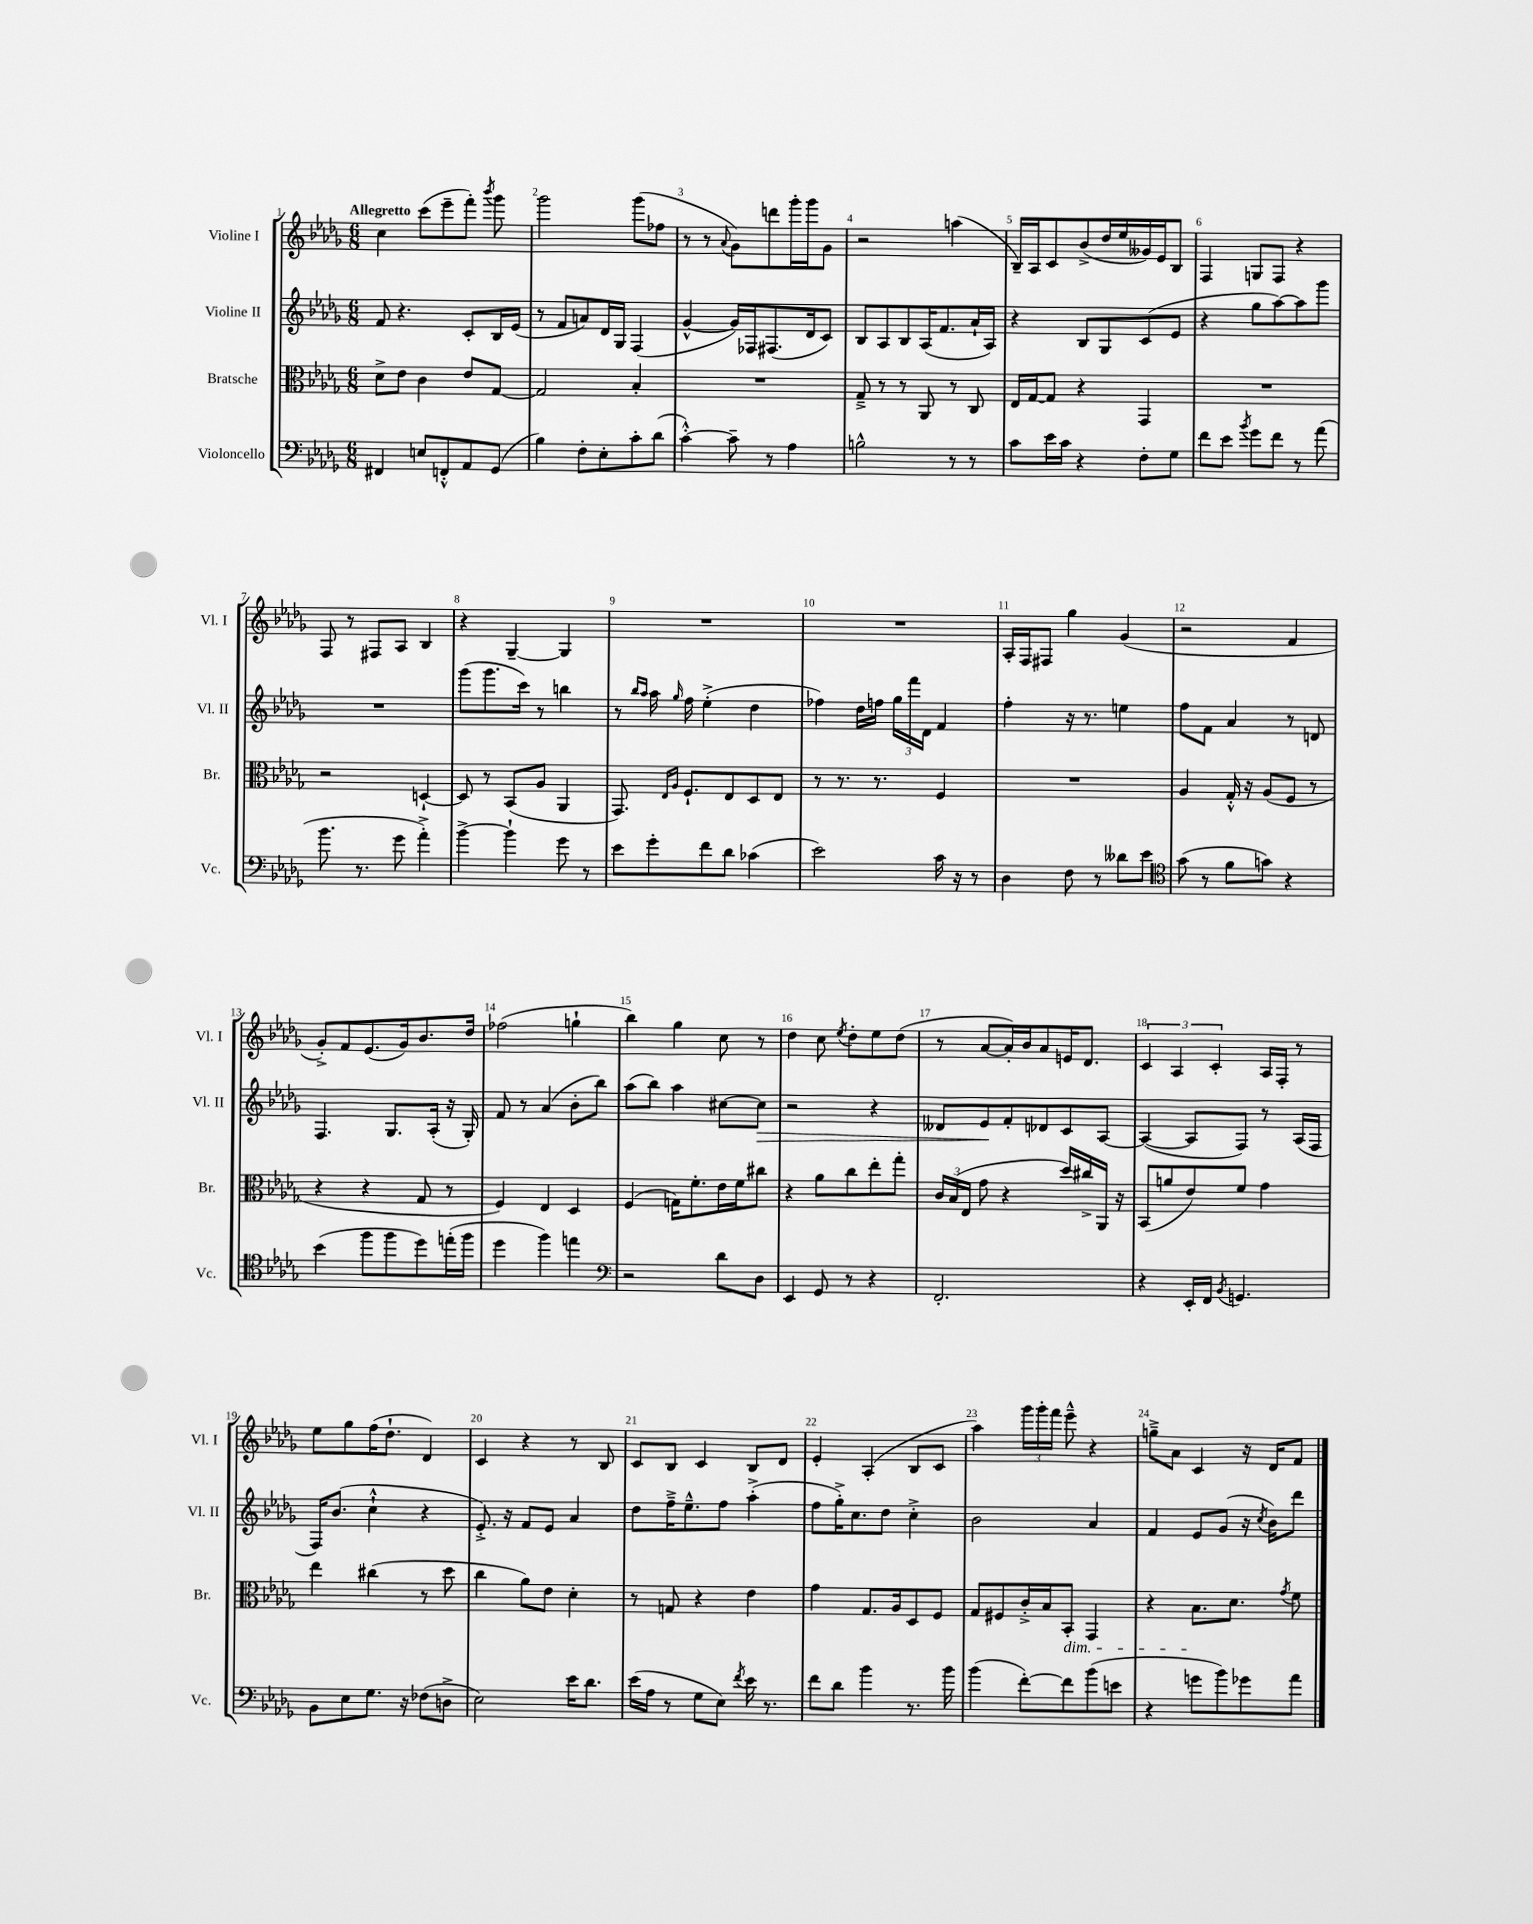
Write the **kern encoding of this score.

**kern	**kern	**kern	**dynam	**kern
*part4	*part3	*part2	*part2	*part1
*staff4	*staff3	*staff2	*staff2	*staff1
*I"Violoncello	*I"Bratsche	*I"Violine II	*	*I"Violine I
*I'Vc.	*I'Br.	*I'Vl. II	*	*I'Vl. I
*clefF4	*clefC3	*clefG2	*	*clefG2
*k[b-e-a-d-g-]	*k[b-e-a-d-g-]	*k[b-e-a-d-g-]	*	*k[b-e-a-d-g-]
*M6/8	*M6/8	*M6/8	*	*M6/8
=1	=1	=1	=1	=1
!	!	!	!	!LO:TX:a:B:t=Allegretto
4FF#X/	8d-^\L	8f/	.	4cc\
.	8e-\J	4.r	.	.
8En/L	4c\	.	.	(8ccc\L
8FFn'^^/	.	.	.	8eee-~\
8AA-/	8e-/L	8c'/L	.	8fff'\J)
.	.	.	.	8qbbb-/
(8GG-/J	[8G-/J	16B-/L	.	8ggg-\
.	.	(16e-/JJ	.	.
=2	=2	=2	=2	=2
4B-\)	2G-/]	8r	.	2ggg-\
.	.	8f/L	.	.
8F'\L	.	8an/)	.	.
8E-'\	.	16d-/L	.	.
.	.	16G-/JJ	.	.
8c'\	4B-'/	(4F/	.	(8ggg-\L
(8d-\J	.	.	.	8ff-X\J
=3	=3	=3	=3	=3
[4c'^^\)	2.r	[4g-^^/	.	8r
.	.	.	.	8r
.	.	.	.	8qqa-/
8c~\]	.	16g-/LL])	.	8g-\L)
.	.	16F-X/J	.	.
8r	.	(8.F#X/	.	8dddn\
4A-\	.	.	.	16ggg-'\L
.	.	16d-/k	.	16ggg-\J
.	.	8c/J)	.	8g-\J
=4	=4	=4	=4	=4
2Bn^^\	8G-~^/	8B-/L	.	2r
.	8r	8A-/	.	.
.	8r	8B-/	.	.
.	8AA-/	(16A-/K	.	.
.	.	8.f/	.	.
8r	8r	.	.	(4aan\
8r	8C/	16a-`/L	.	.
.	.	16A-/JJ)	.	.
=5	=5	=5	=5	=5
8c\L	16E-/LL	4r	.	16B-~/LL)
.	[16G-/J	.	.	16A-/J
16e-\L	8G-/J]	.	.	8c/
16c\JJ	.	.	.	.
4r	4r	8B-/L	.	(8b-^/
.	.	8G-/	.	16dd-/L
.	.	.	.	16ee-/
8F'\L	4GG-/	(8c/	.	16g--X/)
.	.	.	.	16e-/J
8G-\J	.	8e-/J	.	8B-/J
=6	=6	=6	=6	=6
8f\L	2.r	4r	.	4F/
8e-\J	.	.	.	.
8qb-/	.	.	.	.
8g-\L	.	8gg-\L	.	8Gn/L
8f\J	.	[8aa-\)	.	8F/J
8r	.	8aa-\]	.	4r
(8a-\	.	8ggg-\J	.	.
!!LO:LB:g=z
=7	=7	=7	=7	=7
8.b-\	2r	2.r	.	8F/
.	.	.	.	8r
8.r	.	.	.	.
.	.	.	.	8F#X/L
8g-\	.	.	.	8A-/J
4a-'^\)	[4Dn`/	.	.	4B-/
=8	=8	=8	=8	=8
[4b-^\	8D/]	(8ggg-\L	.	4r
.	8r	8.ggg-\	.	.
4b-`\]	(8BB-/L	.	.	[4G-~/
.	.	16ccc\Jk)	.	.
.	8A-/J	8r	.	.
8g-\	4AA-/	4bbn\	.	4G-/]
8r	.	.	.	.
=9	=9	=9	=9	=9
8e-\L	8.GG-/)	8r	.	2.r
.	.	16qqbb-/LL	.	.
.	.	16qqaa-/JJ	.	.
8g-'\	.	16aa-\	.	.
.	16qqE-/LL	.	.	.
.	16qqA-/JJ	16qqgg-/	.	.
.	8.F`/L	16ff\	.	.
8f\	.	(4ee-'^\	.	.
8d-\J	8E-/	.	.	.
(4c-X\	8D-/	4dd-\	.	.
.	8E-/J	.	.	.
=10	=10	=10	=10	=10
2e-\)	8r	4ff-X\)	.	2.r
.	8.r	.	.	.
.	.	16dd-\LL	.	.
.	8.r	16ffn\JJ	.	.
.	.	24gg-\LL	.	.
.	.	24fff\	.	.
.	.	24d-\JJ	.	.
16c\	4F/	4f/	.	.
16r	.	.	.	.
8r	.	.	.	.
=11	=11	=11	=11	=11
4D-\	2.r	4ff'\	.	16A-'/LL
.	.	.	.	16F/J
.	.	.	.	8F#X/J
8F\	.	16r	.	4gg-\
.	.	8.r	.	.
8r	.	.	.	.
8d--X\L	.	4een\	.	(4g-/
8e-\J	.	.	.	.
=12	=12	=12	=12	=12
*clefC4	*	*	*	*
(8g-\	4A-/	8ff\L	.	2r
8r	.	8f\J	.	.
8f\L	16G-'^^/	4a-/	.	.
.	16r	.	.	.
8gn\J)	(8A-/L	.	.	.
4r	8F/J	8r	.	4f/
.	8r	8dn/	.	.
!!LO:LB:g=z
=13	=13	=13	=13	=13
(4b-\	4r	4.F/	.	8g-'^/L)
.	.	.	.	8f/
8ff\L	4r	.	.	(8.e-/
8ff\	.	8.G-/L	.	.
.	.	.	.	16g-/k)
8dd-\)	8G-/	.	.	8.b-/
.	.	(16A-'/Jk	.	.
(16een'\L	8r	16r	.	.
16ff\JJ	.	16G-'/)	.	16dd-/Jk
=14	=14	=14	=14	=14
4dd-\	4F/)	8f/	.	(2ff-X\
.	.	8r	.	.
4ff\)	4E-/	(4a-/	.	.
4een\	4D-/	8b-'\L	.	4ggn`\
.	.	8bb-\J)	.	.
=15	=15	=15	=15	=15
*clefF4	*	*	*	*
2r	(4F/	(8aa-\L	.	4bb-\)
.	.	8bb-\J)	.	.
.	16Gn\KL)	4aa-\	.	4gg-\
.	8.f'\	.	.	.
8d-\L	16e-\L	[8cc#X\L	.	8cc\
.	16f\J	.	.	.
!	!	!	!LO:HP:b	!
8D-\J	8cc#X\J	8cc#\J]	>	8r
=16	=16	=16	=16	=16
4EE-/	4r	2r	.	4dd-\
8GG-/	8a-\L	.	.	8cc\
.	.	.	.	8qee-/
8r	8cc\	.	.	8dd-'\L
4r	8ee-'\	4r	.	8ee-\
.	8gg-'\J	.	.	(8dd-\J
=17	=17	=17	=17	=17
2.FF'/	24c/LL	8d--X/L	.	8r
.	(24B-/	.	.	.
.	24E-/JJ	.	.	.
.	8g-\	8e-/	.	[8a-/L
.	4r	8f'/	]	16a-'/L])
.	.	.	.	16b-/J
.	.	8d-X/	.	8a-/
.	16dd-/LL)	8c/	.	16en/K
.	16cc#X^/	.	.	8.d-/J
.	16AA-/JJ	[8A-/J	.	.
.	16r	.	.	.
=18	=18	=18	=18	=18
4r	(8BB-/L	(4A-/_	.	6c/
.	8an/	.	.	.
.	.	.	.	6A-/
16EE-'/LL	8e-/)	8A-/L]	.	.
16FF/JJ	.	.	.	.
.	.	.	.	6c'/
8qBB-/	.	.	.	.
4.GGn/	8f/J	8F/J)	.	.
.	4g-\	8r	.	16A-/LL
.	.	.	.	16F'/JJ
.	.	(16A-/LL	.	8r
.	.	16F/JJ	.	.
!!LO:LB:g=z
=19	=19	=19	=19	=19
8BB-\L	4ee-\	16F/KL)	.	8ee-\L
.	.	(8.b-/J	.	.
8E-\	.	.	.	8gg-\
8.G-\J	(4cc#X\	4cc`^^\	.	(16ff\K
.	.	.	.	8.dd-`\J
16r	.	.	.	.
(8F-X\L	8r	4r	.	4d-/)
8Dn^\J	8dd-\	.	.	.
=20	=20	=20	=20	=20
2E-\)	4cc\	8.e-'^/)	.	4c/
.	.	16r	.	.
.	8a-\L)	8f/L	.	4r
.	8e-\J	8e-/J	.	.
16e-\KL	4d-'\	4a-/	.	8r
8.d-\J	.	.	.	.
.	.	.	.	8B-/
=21	=21	=21	=21	=21
(16e-\LL	8r	8dd-\L	.	8c/L
16A-\JJ	.	.	.	.
8r	8Gn/	16ff~^\K	.	8B-/J
.	.	8.ee-~^^\	.	.
8G-\L	4r	.	.	4c/
8E-\J)	.	8ff\J	.	.
8qf/	.	.	.	.
16e-\	4e-\	(4aa-'^\	.	8B-/L
8.r	.	.	.	.
.	.	.	.	8d-/J
=22	=22	=22	=22	=22
8f\L	4g-\	8ff\L	.	4e-'/
8d-\J	.	16gg-'^\K)	.	.
.	.	8.cc\	.	.
4b-\	8.G-/L	.	.	(4A-'/
.	.	8dd-\J	.	.
.	16A-/k	.	.	.
8.r	8D-/	4cc'^\	.	8B-/L
.	8F/J	.	.	8c/J
16b-\	.	.	.	.
=23	=23	=23	=23	=23
(4b-\	8G-/L	2b-\	.	4aa-\)
.	8F#X/	.	.	.
[8f'\L)	16c'^/L	.	.	24ggg-\LL
.	.	.	.	24ggg-'\
.	16B-/J	.	.	.
.	.	.	.	24fff\JJ
!	!LO:TX:b:i:t=dim.	!	!	!
8f\]	8BB-'/J	.	.	8eee-~^^\
(8b-\	4GG-/	4a-/	.	4r
8en\J	.	.	.	.
=24	=24	=24	=24	=24
4r	4r	4f/	.	8ggn~^\L
.	.	.	.	8a-\J
8gn\L	8.B-\L	8e-/L	.	4c/
8b-\)	.	(8g-/J	.	.
.	8.d-\J	.	.	.
8g-X\	.	16r	.	16r
.	.	8qcc/	.	.
.	.	16b-\KL)	.	16d-/KL
.	8qg-/	.	.	.
8a-\J	8f\	8ddd-\J	.	8f/J
==	==	==	==	==
*-	*-	*-	*-	*-
